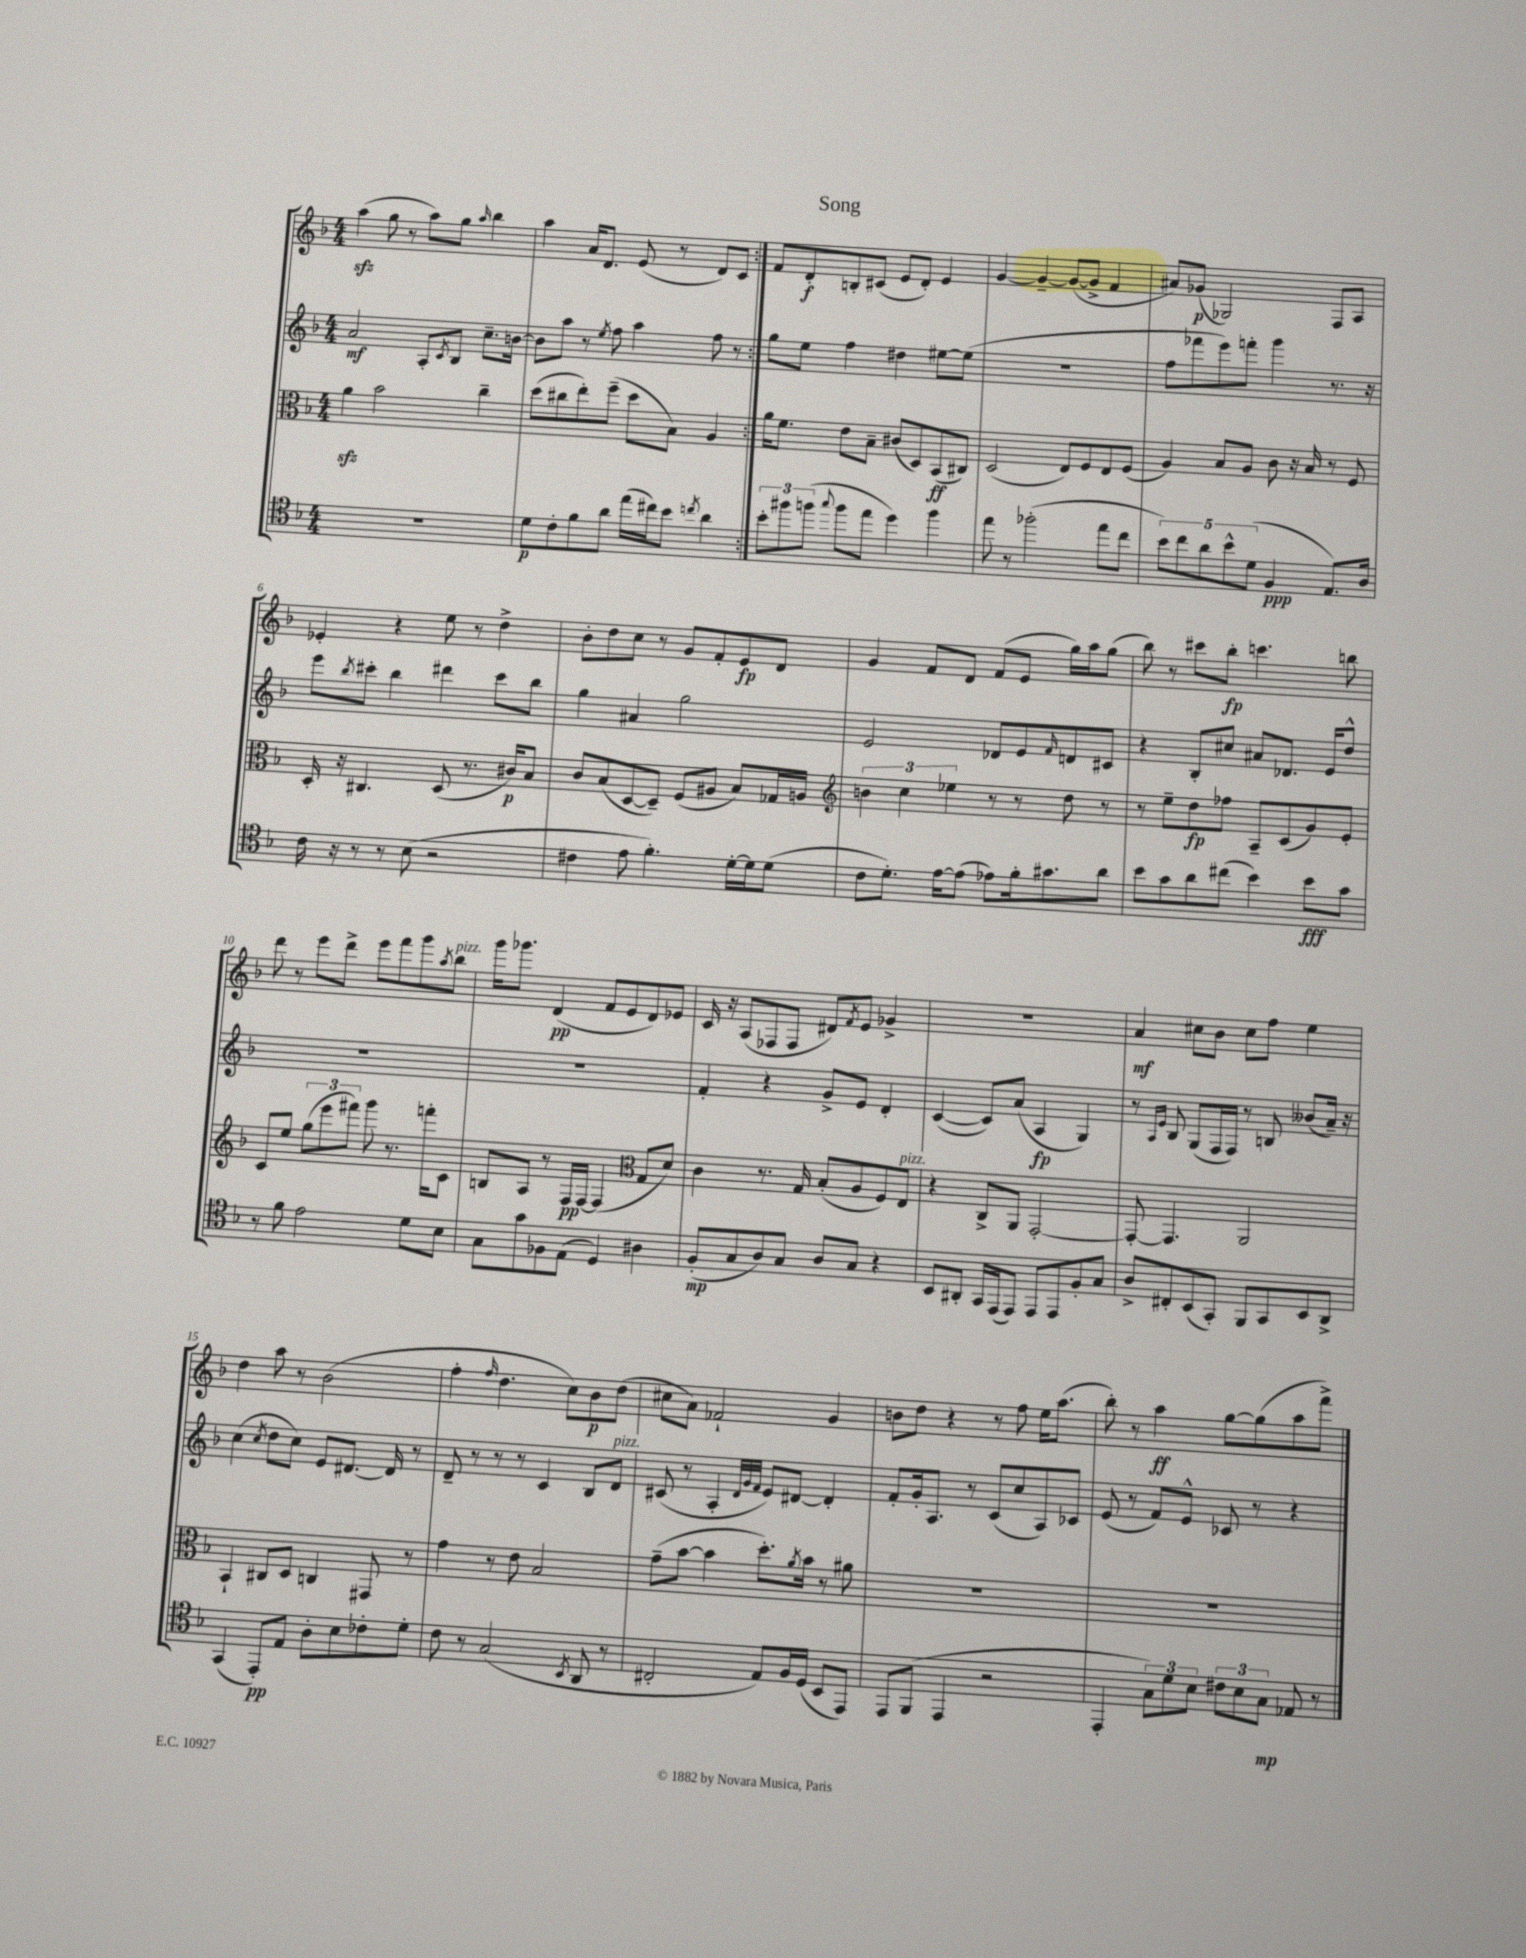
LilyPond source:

\header { title = "Song" }
<<
\new StaffGroup <<
\new Staff = "s0" {
    \clef treble \key f \major \numericTimeSignature \time 4/4
    \repeat volta 2 { a''4\sfz( g''8 r8 a''8) g''8 \grace { a''16 } bes''4 |
    a''4 a'16 d'8. e'8( r8 d'8) c'8 | }
    f'8 d'8-.\f b8-. cis'8( e'8 d'8-.) e'4 |
    g'4~ g'4~-- g'8~( g'8-> f'4 |
    ais'8) ges'8\p( ges2) f8 a8 |
    ees'4-. r4 e''8 r8 d''4-> |
    bes'8-. d''8 c''8 r8 g'8 f'8-. e'8\fp d'8 |
    g'4 f'8 d'8 f'8( e'8 g''16) a''16 g''8( |
    bes''8) r8 cis'''8 bes''8-.\fp c'''4. b''8 |
    d'''8 r8 e'''8 d'''8-> e'''8 f'''8 g'''8 \acciaccatura { a''8 } bes''8^\markup { \italic "pizz." } |
    g'''16 ges'''8. d'4\pp( f'8 e'8 d'8) ees'8 |
    c'16 r16 a8( fes8 fes8 dis'8) \acciaccatura { f'8 } e'8 ges'4-> |
    R1 |
    a'4\mf cis''8 bes'8 cis''8 f''8 e''4 |
    d''4 a''8 r8 bes'2( |
    f''4-. \grace { f''16 } d''4. c''8) bes'8\p d''8( |
    cis''8 a'8) fes'2-! g'4 |
    b'8 d''8 r4 r8 f''8 e''16 a''8.( |
    bes''8-.) r8 a''4\ff g''8~ g''8( a''8 f'''8->) \bar "|." |
}
\new Staff = "s1" {
    \clef treble \key f \major \numericTimeSignature \time 4/4
    \repeat volta 2 { a'2\mf a8-. \acciaccatura { c'8 } bes8 c''8.-- b'16~ |
    b'8 a''8 r8 \acciaccatura { e''8 } f''8 a''4 f''8 r8 | }
    g''8 e''8 f''4 dis''4 eis''8~ eis''8( |
    R1 |
    f''8 fes'''8 e'''8) f'''8-. g'''4 r8. r16 |
    e'''8 \acciaccatura { bes''8 } cis'''8-. bes''4 dis'''4 cis'''8 bes''8 |
    g''4 ais'4 g''2 |
    e'2 des'8 e'8 \grace { f'16 } d'8 cis'8 |
    r4 bes8-. cis''8 ais'8 des'8. e'16 d''8-^ |
    R1 |
    R1 |
    f'4-. r4 g'8-> e'8 d'4-. |
    c'4~( c'8) a'8( a4\fp g4) |
    r8 \grace { a16 e'16 } bes8 g8( f16 f16) r8 b8 beses'8( a'16--) r16 |
    c''4( \acciaccatura { c''8 } d''8 c''8) e'8 dis'8.~ dis'16 r8 |
    d'8-- r8 r8 r8 c'4 bes8 d'8^\markup { \italic "pizz." } |
    cis'8( r8 a4-. \grace { d'32 g'32 f'32 } e'8) dis'8~ dis'4-. |
    f'8-. g'16-. a8. r8 c'8( c''8 a8) ces'8 |
    e'8( r8 f'8) e'8-^ ces'8 r8 r4 \bar "|." |
}
\new Staff = "s2" {
    \clef alto \key f \major \numericTimeSignature \time 4/4
    \repeat volta 2 { a'4\sfz bes'2 c''4-- |
    d''8( cis''8 e''8-.) f''8--( d''8 bes8) a4 | }
    a'16 f'8. e'8 bes8-- cis'8( d8) bes,8\ff( cis8) |
    d2( e8) f8 e8 f8( |
    a4) bes8 a8 c'8 r16 bes16 r8 f8 |
    d16-. r16 cis4. d8( r8. cis'16\p) bes8 |
    c'8 bes8( d8~ d8--) f8( ais8 bes8) ges16 a16 |
    \clef treble \tuplet 3/2 { b'4 c''4 ees''4 } r8 r8 d''8 r8 |
    r8 e''8-- d''8\fp fes''8 a8-- c'8( g'8) e'8-. |
    c'8 e''8 \tuplet 3/2 { g''8( e'''8 fis'''8) } g'''8 r8. f'''16-. c'8 |
    b8 a8 r8 f16\pp f16~ f4( \clef alto g8 d'8) |
    c'4 r8. g16 bes8-.( a8 f8) e8^\markup { \italic "pizz." } |
    r4 c8-> a,8 g,2~-. |
    g,8~-. g,4. a,2 |
    bes,4-! cis8 d8 c4 gis,8 r8 |
    g'4 r8 e'8 bes2 |
    g'8--( bes'8~ bes'4 d''8.-.) \acciaccatura { a'8 } bes'16 r8 ais'8 |
    R1 |
    R1 \bar "|." |
}
\new Staff = "s3" {
    \clef tenor \key f \major \numericTimeSignature \time 4/4
    \repeat volta 2 { R1 |
    d'8\p c'8-. f'8 a'8 e''16( cis''16) bes'8 \acciaccatura { c''8 } a'4 | }
    \tuplet 3/2 { bes'8-. fis''8 f''8( } \appoggiatura { g''8 } f''8 e''8 d''4) f''4 |
    e''8 r8 fes''2-.( e''8 c''8 |
    \tuplet 5/4 { bes'8) c''8 a'8 bes'8-^ d'8( } f4\ppp e8.) a16 |
    c'16 r16 r8 r8 bes8( r2 |
    cis'4 e'8 f'4.-.) d'16~-. d'16 d'8( |
    c'8 d'8.-.) e'16~ e'8( ees'8) f'16-. gis'8. a'8 |
    bes'8 g'8 a'8 cis''8( bes'4) bes'8\fff g'8 |
    r8 f'8 e'2 d'8 bes8 |
    g8 g'8 fes8 e8( d4) ais4 |
    f8-.\mp( g8 a8) g8 a8 g8 r4 |
    bes,8 ais,8-. g,16 e,16( e,8) e,8 e,8 f8-. g8 |
    a8-> cis8-. bes,8( g,8-.) f,8 g,8 bes,8 a,8-> |
    g,4( e,8-.\pp) e8 a8-. bes8 ces'8-. d'8-. |
    c'8 r8 g2( \acciaccatura { bes,8 } a,8 r8 |
    cis2-. e8) f16 d16( bes,8 e,8) |
    e,8 f,8( e,4 r2 |
    e,4-. \tuplet 3/2 { g8) d'8 bes8 } \tuplet 3/2 { cis'8 bes8 g8\mp } ees8 r8 \bar "|." |
}
>>
>>
